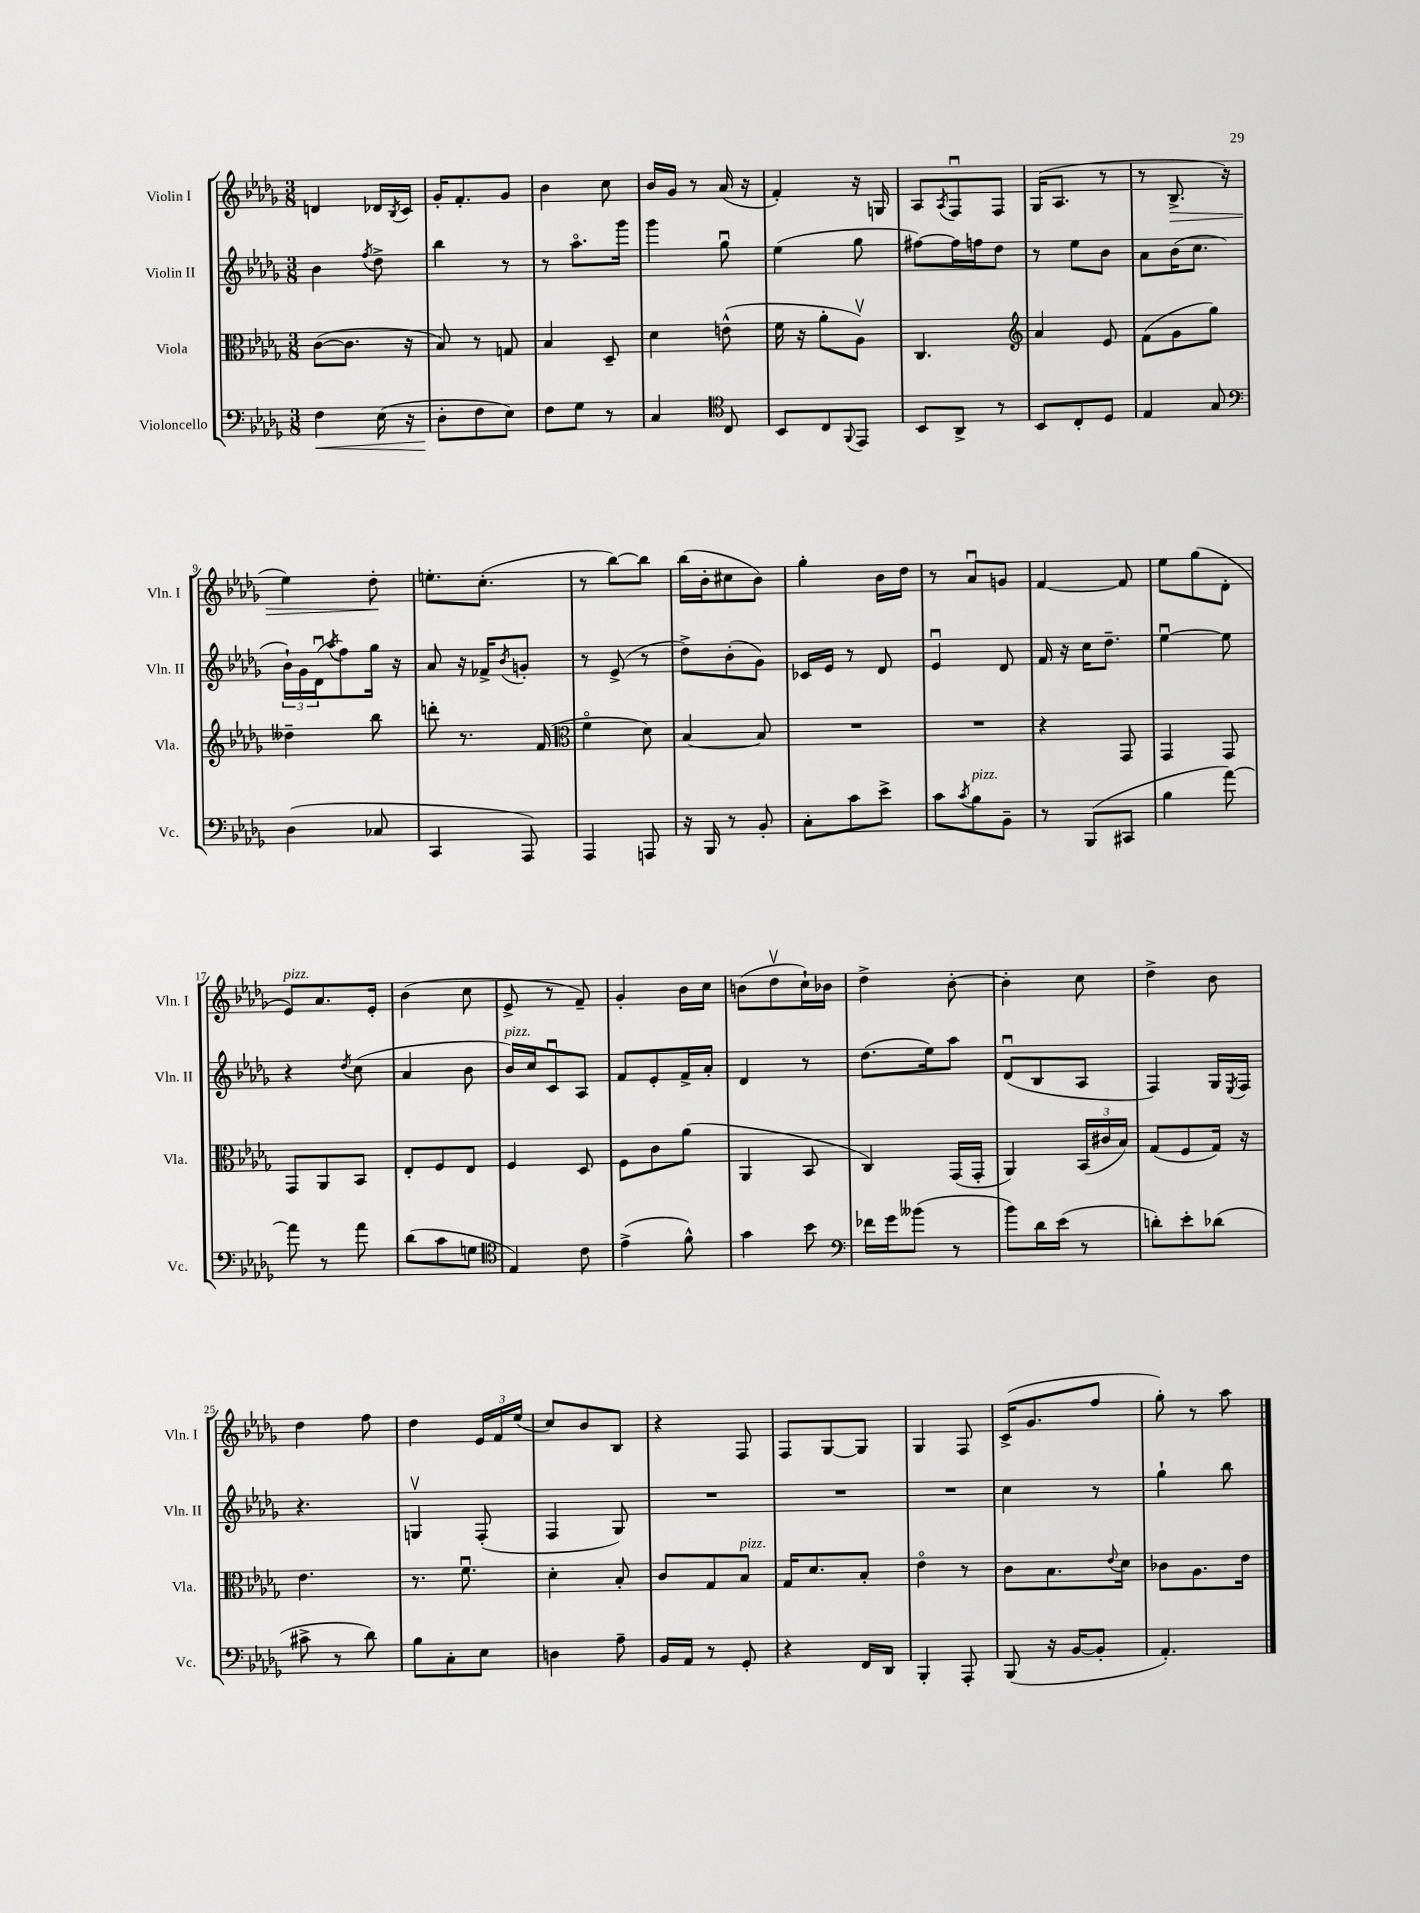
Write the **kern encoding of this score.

**kern	**kern	**kern	**kern
*staff4	*staff3	*staff2	*staff1
*clefF4	*clefC3	*clefG2	*clefG2
*k[b-e-a-d-g-]	*k[b-e-a-d-g-]	*k[b-e-a-d-g-]	*k[b-e-a-d-g-]
*M3/8	*M3/8	*M3/8	*M3/8
4F	([8c	4b-	4d
.	8.c]	.	.
.	.	8qff	.
(16E-	.	8dd-^	16d-
.	.	.	8qB-
16r	16r	.	16c
=	=	=	=
8D-'	8B-)	4bb-	16g-'
.	.	.	8.f'
8F	8r	.	.
8E-)	8G	8r	8g-
=	=	=	=
8F	4B-	8r	4b-
8G-	.	8.aa-o	.
8r	8D-~	.	8cc
.	.	16ggg-	.
=	=	=	=
4C	4d-	4ggg-	16b-
.	.	.	16g-
.	.	.	8r
*clefC4	*	*	*
8C	(8e^^	8gg-u	(16a-
.	.	.	16r
=	=	=	=
8BB-	16f	(4ee-	4f')
.	16r	.	.
8C	8a-'	.	.
8qqFF	.	.	.
8EE-	8A-v)	8gg-	16r
.	.	.	16G
=	=	=	=
8BB-	4.C	[8ff#)	8A-
.	.	.	8qA-
8AA-^	.	16ff#]	8Fu
.	.	16ff	.
8r	.	8dd-	8F
=	=	=	=
*	*clefG2	*	*
8BB-	4a-	8r	(16G-
.	.	.	8.A-
8C'	.	8ee-	.
8D-	8e-	8b-	8r
=	=	=	=
4E-	(8f	8a-	8r
.	8g-	(16b-	8.B-^
.	.	8.cc	.
8G-	8gg-)	.	.
.	.	.	16r
=	=	=	=
*clefF4	*	*	*
(4D-	4dd--~	24b-`)	4ee-)
.	.	24g-	.
.	.	(24d-u	.
.	.	8qaa-	.
.	.	8ff)	.
8C-	8bb-	16gg-	8dd-'
.	.	16r	.
=	=	=	=
4CC	8ddd'	8a-	8.ee'
.	8.r	16r	.
.	.	16f-^	(8.cc'
.	.	8qb-	.
8AAA-)	.	8g'	.
.	(16f	.	.
=	=	=	=
*	*clefC3	*	*
4AAA-	4fo	8r	8r
.	.	(8e-^	[8bb-)
8AAA	8d-)	8r	8bb-]
=	=	=	=
16r	[4B-	8dd-^)	(16bb-
16BBB-	.	.	16b-'
8r	.	(8b-'	8cc#
8BB-'	8B-]	8g-)	8b-)
=	=	=	=
8C'	4.r	16c-	4gg-'
.	.	16e-	.
8c	.	8r	.
8e-^	.	8d-	16b-
.	.	.	16dd-
=	=	=	=
8c	4.r	4e-u	8r
8qc	.	.	.
8B-	.	.	8a-u
8BB-~	.	8d-	8g
=	=	=	=
8r	4r	16f	[4f
.	.	16r	.
(8BBB-	.	16cc	.
.	.	8.dd-~	.
8CC#	8GG-	.	8f]
=	=	=	=
4B-	4GG-	[4ee-u	8ee-
.	.	.	(8gg-
[8a-)	8GG-	8ee-]	8d-'
=	=	=	=
8a-]	8GG-	4r	8e-)
8r	8AA-	.	8.a-
.	.	8qdd-	.
8a-	8BB-	(8cc	.
.	.	.	16e-'
=	=	=	=
(8d-	8E-'	4a-	(4b-
8c	8F	.	.
8G	8E-	8b-	8cc
=	=	=	=
*clefC4	*	*	*
4E-)	4F	16b-)	8e-^
.	.	16cc	.
.	.	8cu	8r
8c	8D-	8A-	8f~)
=	=	=	=
(4e-^	8F	8f	4g-'
.	8c	8e-'	.
8f^^)	(8a-	16f^	16b-
.	.	16a-'	16cc
=	=	=	=
4g-	4AA-	4d-	(8b
.	.	.	8dd-v
8b-	8BB-	8r	16cc`)
.	.	.	16b-
=	=	=	=
*clefF4	*	*	*
16f-	4C)	(8.dd-	4dd-^
16g-	.	.	.
(8b--	.	.	.
.	.	16ee-)	.
8r	(16GG-	8aa-	[8b-'
.	16GG-'	.	.
=	=	=	=
8b-)	4AA-)	(8d-u	4b-']
16d-	.	8B-	.
(16e-	.	.	.
8r	(24BB-	8A-	8cc
.	24c#	.	.
.	24B-)	.	.
=	=	=	=
8d')	(8G-	4F)	4dd-^
8e-'	8F	.	.
(8d-	16G-)	16G-	8b-
.	.	8qE-	.
.	16r	16F	.
=	=	=	=
8c#^	4.e-	4.r	4dd-
8r	.	.	.
8d-)	.	.	8ff
=	=	=	=
8B-	8.r	4Gv	4dd-
8C'	.	.	.
.	8.fu	.	.
8E-	.	(8F'	24e-
.	.	.	24f
.	.	.	(24ee-
=	=	=	=
4D	4d-'	4F	8cc)
.	.	.	8b-
8A-~	8B-'	8G-)	8B-
=	=	=	=
16BB-	8c	4.r	4r
16AA-	.	.	.
8r	8G-	.	.
8GG-'	8B-	.	8F
=	=	=	=
4r	16G-	4.r	8F
.	8.d-	.	.
.	.	.	[8G-
16FF	8B-'	.	8G-]
16DD-	.	.	.
=	=	=	=
4BBB-'	4e-o	4.r	4G-
8AAA-'	8r	.	8F
=	=	=	=
(8BBB-	8c	4cc	(16c^
.	.	.	8.g-
16r	8.B-	.	.
[16BB-	.	.	.
8BB-']	.	8r	8ff
.	8qqe-	.	.
.	16d-	.	.
=	=	=	=
4.AA-')	8c-	4gg-`	8gg-')
.	8.A-	.	8r
.	.	8bb-	8aa-
.	16e-	.	.
==	==	==	==
*-	*-	*-	*-
